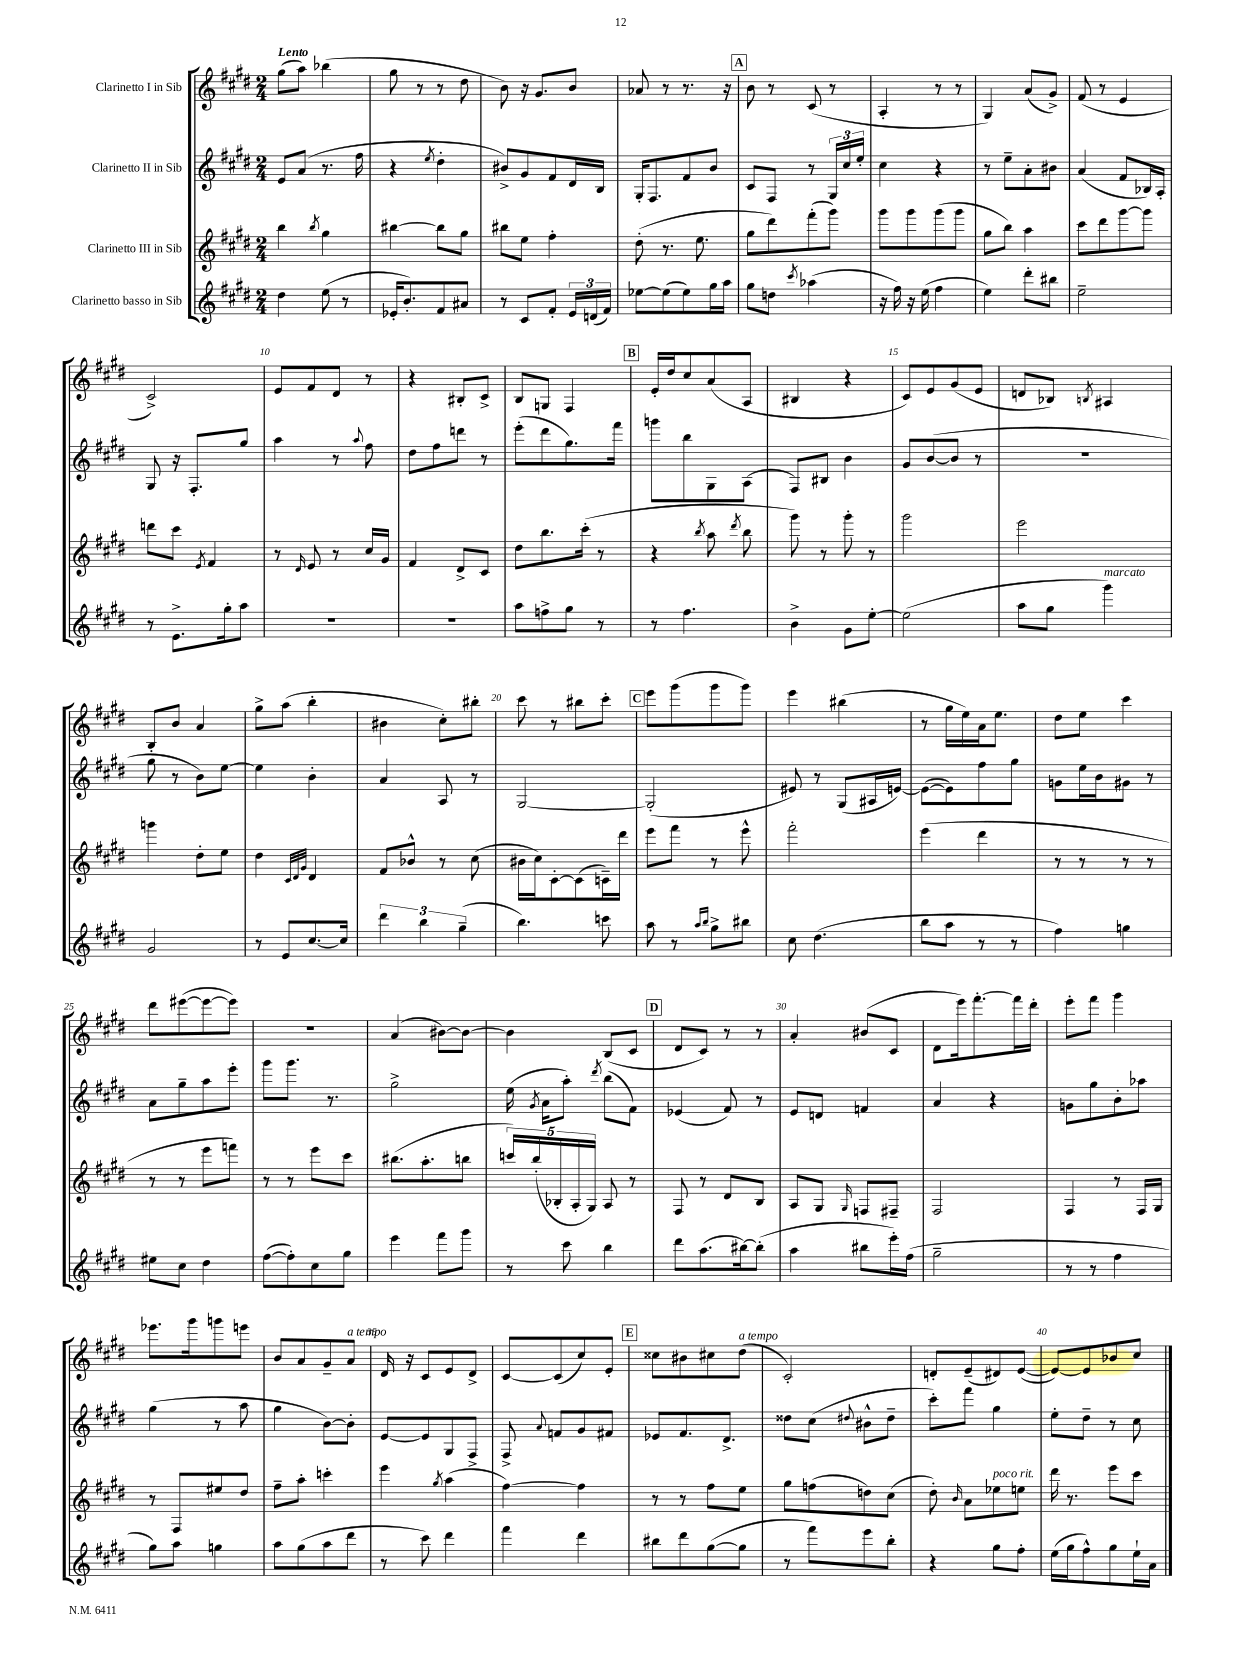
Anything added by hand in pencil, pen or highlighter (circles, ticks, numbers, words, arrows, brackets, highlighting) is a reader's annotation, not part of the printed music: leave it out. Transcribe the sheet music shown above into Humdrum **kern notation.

**kern	**kern	**kern	**kern
*staff4	*staff3	*staff2	*staff1
*clefG2	*clefG2	*clefG2	*clefG2
*k[f#c#g#d#]	*k[f#c#g#d#]	*k[f#c#g#d#]	*k[f#c#g#d#]
*M2/4	*M2/4	*M2/4	*M2/4
4dd#\	4bb\	8e/L	(8gg#\L
.	.	(8a/J	8aa\J)
.	8qbb/	.	.
(8ee\	4gg#\	8.r	(4bb-\
8r	.	.	.
.	.	16ff#\	.
=	=	=	=
16e-'/LK	[4bb#\	4r	8gg#\
8.b'/)	.	.	.
.	.	.	8r
.	.	8qee/	.
8f#/	8bb#\]L	4dd#'\	8r
8a#/J	8gg#\J	.	8dd#\
=	=	=	=
8r	8bb#\L	8b#^/L)	8b\)
8c#/L	8ee\J	8g#/	16r
.	.	.	8.g#/L
8f#'/J	4ff#'\	8f#/	.
24e/LL	.	16d#/L	8b/J
(24d/	.	.	.
.	.	16B/JJ	.
24f#/JJ)	.	.	.
=	=	=	=
[8ee-\L	(8dd#'\	16G#'/LK	8a-/
.	.	8.F#/	.
(8ee-\]	8.r	.	8r
8ee-\)	.	8f#/	8.r
.	8.ee\	.	.
16gg#\L	.	8b/J	.
16aa\JJ	.	.	16r
=	=	=	=
8gg#\L	8gg#\L	8c#/L	8b\
8dd\J	8ddd#\)	8F#/J	8r
8qccc#/	.	.	.
(4aa-\	(8fff#'\	8r	(8c#/
.	8ggg#\J)	24G#/LL	8r
.	.	24cc#/	.
.	.	24ee'/JJ	.
=	=	=	=
16r	8ggg#\L	4cc#\	4A'/
16ff#\)	.	.	.
16r	8ggg#\	.	.
(16ee\	.	.	.
4ff#\	(8ggg#\	4r	8r
.	8ggg#\J	.	8r
=	=	=	=
4ee\)	8gg#\L	8r	4G#/)
.	8bb\J)	8ee~\L	.
8ddd#'\L	4aa\	8a'\	(8a/L
8bb#\J	.	8b#\J	8g#^/J)
=	=	=	=
2ee~\	8ccc#\L	(4a/	(8f#/
.	8ddd#\	.	8r
.	[8ggg#\	8f#/L	4e/
.	8ggg#\]J	16B-/L)	.
.	.	16A'/JJ	.
=	=	=	=
8r	8ddd\L	8G#/	2c#^/)
8.e^\L	8ccc#\J	16r	.
.	.	8.F#'/L	.
.	8qe/	.	.
.	4f#/	.	.
16gg#'\k	.	.	.
8aa\J	.	8gg#/J	.
=	=	=	=
2r	8r	4aa\	8e/L
.	16qqd#/	.	.
.	8e/	.	8f#/
.	8r	8r	8d#/J
.	.	8qqaa/	.
.	16cc#/LL	8ff#\	8r
.	16g#/JJ	.	.
=	=	=	=
2r	4f#/	8dd#\L	4r
.	.	8ff#\	.
.	8d#^/L	8ddd\J	8B#'/L
.	8c#/J	8r	8c#^/J
=	=	=	=
8aa\L	8dd#\L	(8eee'\L	8B/L
8ff^\	8.bb\	8ddd#\	8G/J
8gg#\J	.	8.gg#\)	4F#/
.	(16ccc#'\Jk	.	.
8r	8r	.	.
.	.	16fff#\Jk	.
=	=	=	=
8r	4r	8ggg\L	16e'/LL
.	.	.	16dd#/J
4.ff#\	.	8bb\	8cc#/
.	8qbb/	.	.
.	8aa\	8G#\	(8a/
.	8qddd#/	.	.
.	8bb\	(8A\J	8A/J
=	=	=	=
4b^\	8ggg#\)	8F#/L)	4B#/
.	8r	8B#/J	.
8g#\L	8ggg#'\	4b\	4r
[8ee'\J	8r	.	.
=	=	=	=
(2ee\]	2ggg#\	8g#/L	8c#/L)
.	.	([8b/	8e/
.	.	8b/]J	(8g#/
.	.	8r	8e/J
=	=	=	=
8aa\L	2eee\	2r	8d/L
8gg#\J	.	.	8B-/J)
.	.	.	8qB/
4ggg#\)	.	.	4A#/
=	=	=	=
2g#/	4ggg\	8gg#\	8B'/L
.	.	8r	8b/J
.	8dd#'\L	8b\L)	4a/
.	8ee\J	[8ee\J	.
=	=	=	=
8r	4dd#\	4ee\]	8gg#^\L
8e/L	.	.	(8aa\J
.	32qqc#/LLL	.	.
.	32qqd#/	.	.
.	32qqg#/JJJ	.	.
[8.cc#/	4d#/	4b'\	4bb'\
16cc#/]Jk	.	.	.
=	=	=	=
6ddd#\	8f#/L	4a/	4b#\
.	8b-^^/J	.	.
6bb\	.	.	.
.	8r	8A/	8cc#'\L)
(6gg#~\	.	.	.
.	(8cc#\	8r	8bb#'\J
=	=	=	=
4.bb\)	16b#\LL	[2G#/	8ccc#\
.	16cc#\J)	.	.
.	[8c#'\	.	8r
.	(8c#\]	.	8bb#\L
8ccc\	16c~\L)	.	8ccc#'\J
.	16ddd#\JJ	.	.
=	=	=	=
8aa\	8eee\L	(2G#'/]	8eee\L
8r	8fff#\J	.	(8ggg#\
16qqaa/LL	.	.	.
16qqbb/JJ	.	.	.
8gg#^\L	8r	.	8ggg#\
8bb#\J	8eee^^\	.	8ggg#\J)
=	=	=	=
8cc#\	2fff#'\	8e#/)	4eee\
(4.dd#\	.	8r	.
.	.	(8G#/L	(4bb#\
.	.	16A#/L	.
.	.	[16e/JJ)	.
=	=	=	=
8bb\L	(4eee\	(8e\_L	8r
8aa\J	.	8e\])	16gg#\LL
.	.	.	16ee\)
8r	4ddd#\	8ff#\	16a\J
.	.	.	8.ee\J
8r	.	8gg#\J	.
=	=	=	=
4ff#\)	8r	8g\L	8dd#\L
.	8r	16ee\L	8ee\J
.	.	16b\J	.
4gg\	8r	8g#\J	4ccc#\
.	8r	8r	.
=	=	=	=
8ee#\L	8r	8a\L	8ddd#\L
8cc#\J	8r	8gg#~\	([8eee#\
4dd#\	8eee\L	8aa\	8eee#\_
.	8fff\J)	8eee'\J	8eee#\]J)
=	=	=	=
([8ff#\L	8r	8ggg#\L	2r
8ff#'\])	8r	8.ggg#\J	.
8cc#\	8eee\L	.	.
.	.	8.r	.
8gg#\J	8ccc#\J	.	.
=	=	=	=
4eee\	(8.bb#\L	2gg#^\	(4a/
.	8.aa'\	.	.
8fff#\L	.	.	[8b#\L)
8ggg#\J	8bb\J	.	8b#\_J
=	=	=	=
8r	20ccc/LL)	(16ee\	4b#\]
.	(20bb'/	.	.
.	.	8qg#/	.
.	.	16a\LK	.
.	20B-'/	.	.
8ccc#\	.	8aa'\J)	.
.	20A'/	.	.
.	20G#/JJ)	.	.
.	.	8qddd#/	.
4bb\	8A/	(8bb\L	(8B/L
.	8r	8f#\J)	8c#/J
=	=	=	=
8ddd#\L	8F#/	(4e-/	8d#/L
(8.aa\	8r	.	8c#/J)
.	8d#/L	8f#/)	8r
[16bb#\k)	.	.	.
(8bb#'\]J	8B/J	8r	8r
=	=	=	=
4aa\	8A/L	8e/L	4a'/
.	8G#/J	8d/J	.
.	16qqG#/	.	.
8bb#\L	8F/L	4f/	(8b#/L
16eee'\L)	8F#~/J	.	8c#/J
(16ff#\JJ	.	.	.
=	=	=	=
2gg#~\	2F#/	4a/	8d#\L
.	.	.	16eee\k)
.	.	.	[8.fff#'\
.	.	4r	.
.	.	.	16fff#\]L
.	.	.	16ddd#'\JJ
=	=	=	=
8r	4F#/	8g\L	8eee'\L
8r	.	8gg#\	8fff#\J
4ff#\	8r	8b'\	4ggg#\
.	16F#/LL	8aa-\J	.
.	16G#/JJ	.	.
=	=	=	=
8gg#\L)	8r	(4gg#\	8.eee-\L
8aa\J	8F#/L	.	.
.	.	.	16ggg#\k
4gg\	8ee#/	8r	8ggg\
.	8dd#/J	8aa\	8eee\J
=	=	=	=
8aa\L	8ff#~\L	4gg#\	8b/L
(8gg#\	8aa'\J	.	8a/
8aa\	4ccc'\	[8b\L)	8g#~/
8ddd#\J	.	8b'\]J	8a/J
=	=	=	=
8r	4eee\	[8e/L	16d#/
.	.	.	16r
8ccc#\)	.	8e/]	8c#/L
.	8qgg#/	.	.
4ddd#\	(4aa\	8G#/	8e/
.	.	8F#^/J	8d#^/J
=	=	=	=
4fff#\	[4ff#\)	8F#^/	[8c#/L
.	.	8qqa/	.
.	.	8f/L	(8c#/]
4ddd#\	4ff#\]	8g#/	8cc#/)
.	.	8f#/J	8e'/J
=	=	=	=
8bb#\L	8r	8e-/L	8cc##\L
8ddd#\	8r	8.f#/	8b#\
([8gg#\	8ff#\L	.	8cc#\
.	.	8.d#^/J	.
8gg#\]J	8ee\J	.	(8dd#\J
=	=	=	=
8r	8gg#\L	8dd##\L	2c#'/)
8fff#\L)	(8ff\	(8cc#\J	.
.	.	8qqdd#/	.
8eee\	8dd\)	8b#^^\L	.
8bb'\J	(8cc#\J	8dd#~\J	.
=	=	=	=
4r	8dd#'\)	8ccc#'\L)	8d'/L
.	16qqb/	.	.
.	8a\L	8fff#\J	(8e~/
8gg#\L	8ee-\	4gg#\	8d#/)
8ff#'\J	8ee\J	.	([8e/J
=	=	=	=
(16ee\LL	16ddd#\	8ee'\L	8e/_L)
16gg#\J	8.r	.	.
8ff#^^\)	.	8dd#~\J	8e/]
8gg#\	8eee\L	8r	8b-/
16ee`\L	8ccc#\J	8cc#\	8cc#/J
16a\JJ	.	.	.
==	==	==	==
*-	*-	*-	*-
